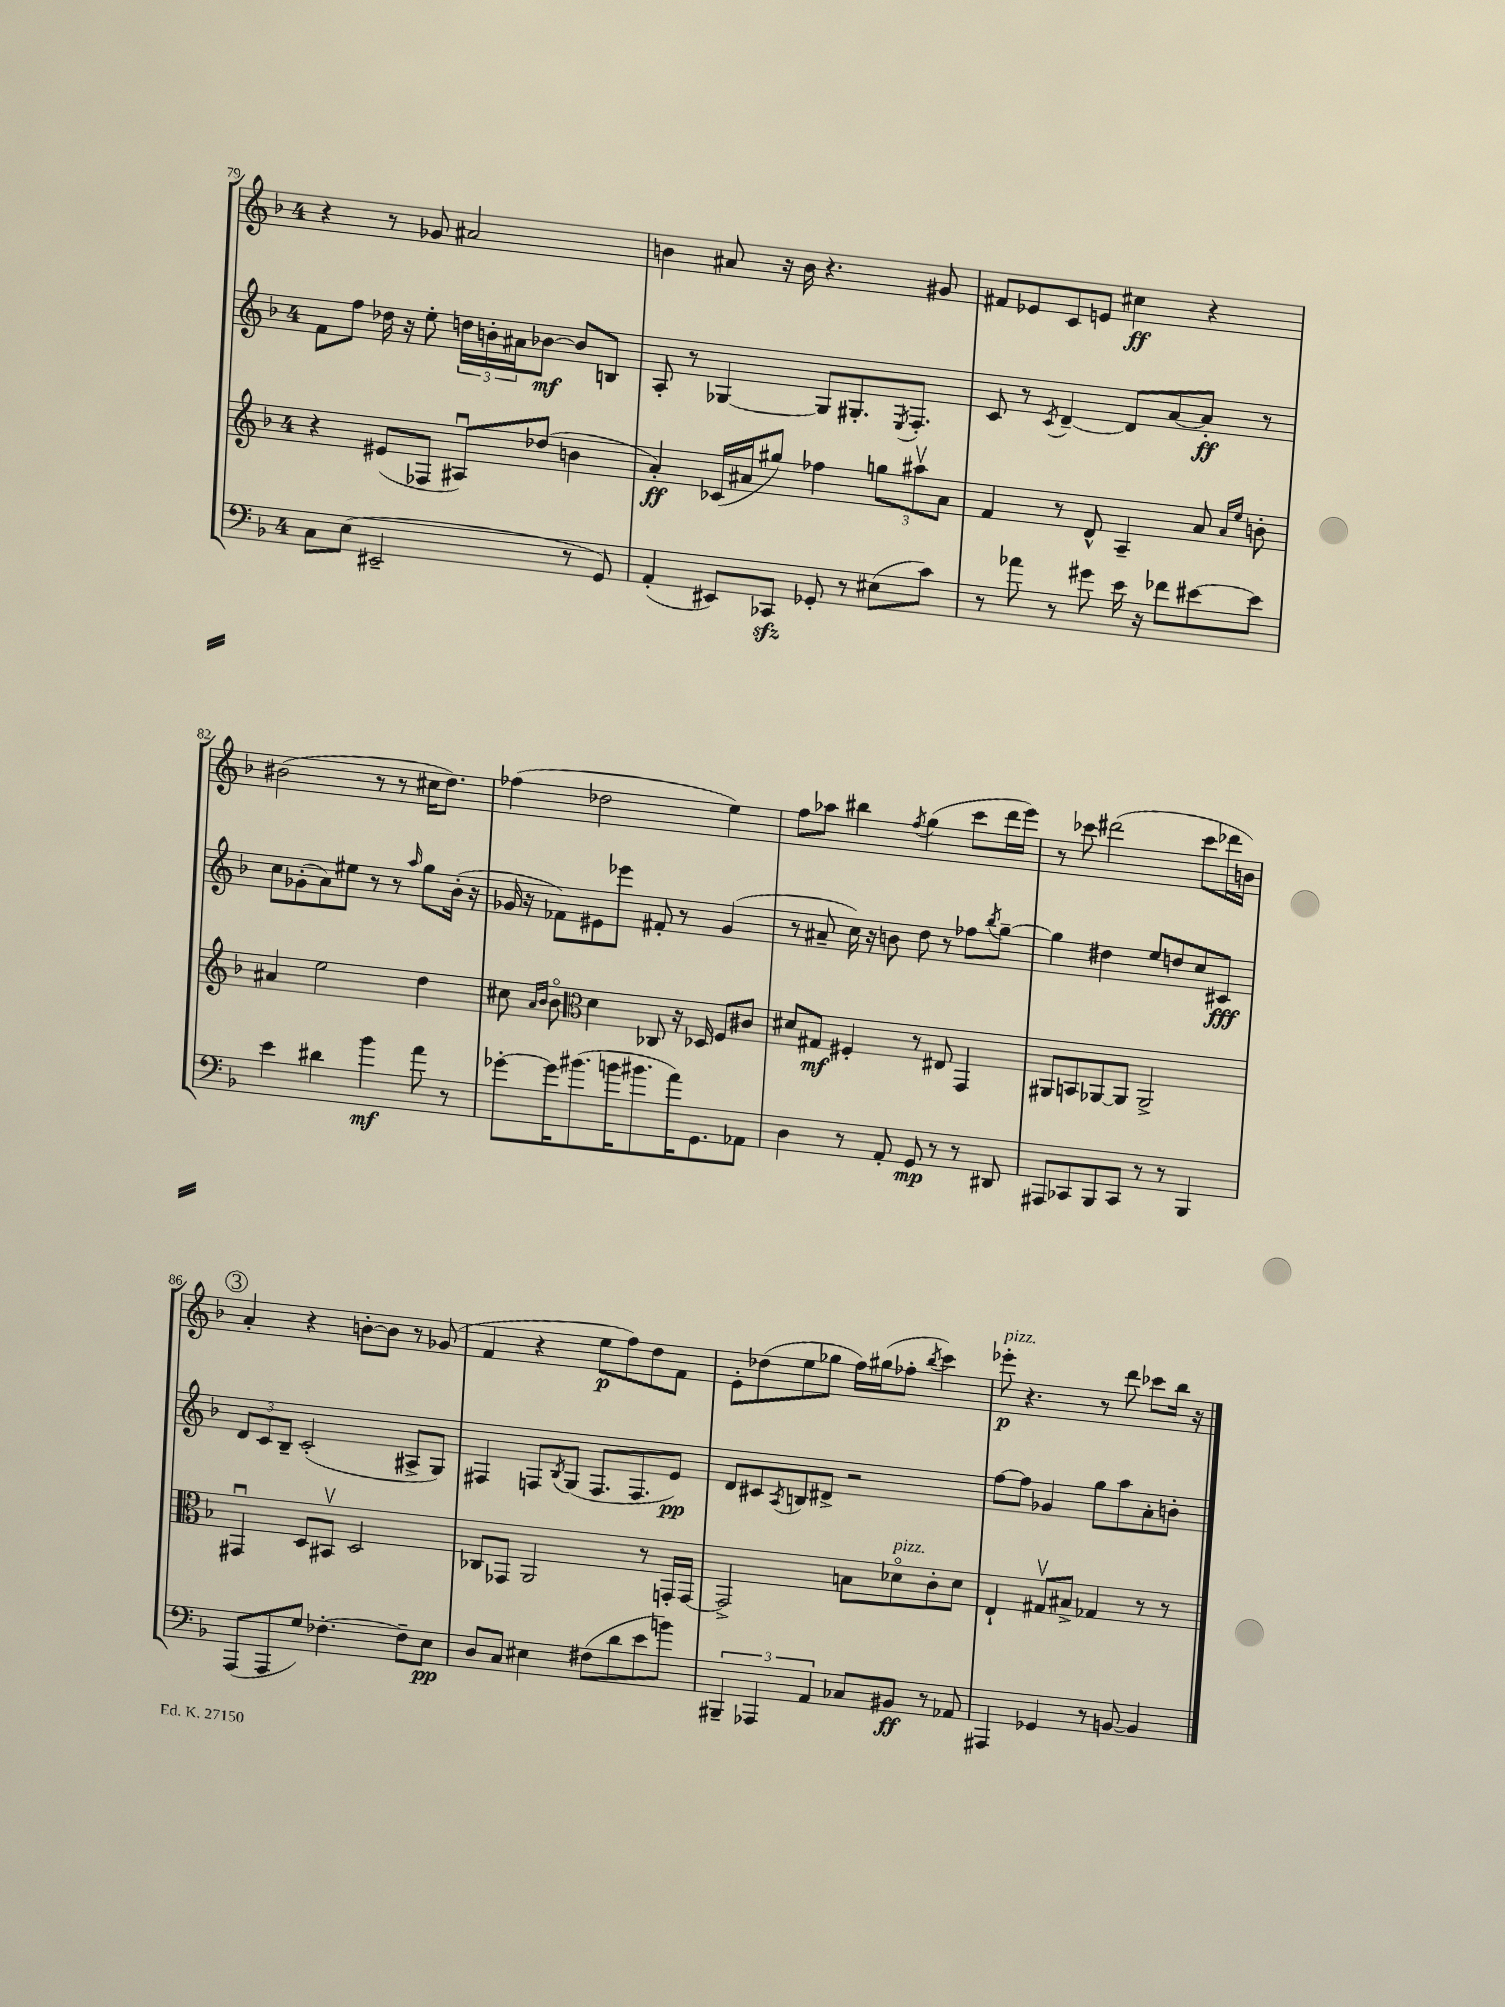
<<
\new StaffGroup <<
\new Staff = "s0" {
    \clef treble \key f \major \once \override Staff.TimeSignature.style = #'single-digit \time 4/4
    r4 r8 ges'8 ais'2 |
    b'4 ais'8 r16 b'16 r4. gis'8 |
    fis'8 ees'8 c'8 e'8 cis''4\ff r4 |
    bis'2( r8 r8 cis''16 d''8.) |
    fes''4( des''2 e''4) |
    f''8 aes''8 bis''4 \acciaccatura { f''8 } g''4( c'''8 d'''16 e'''16) |
    r8 ces'''8 dis'''2( ces'''8 des'''16 b'16) |
    \mark \markup { \circle "3" } a'4-. r4 b'8~-. b'8 r8 ges'8( |
    f'4 r4 e''8\p f''8) d''8 f'8 |
    e'8-. des''8( e''8 ges''8 f''16) gis''16( fes''8-. \acciaccatura { bes''8 } c'''4) |
    ees'''8-.\p^\markup { \italic "pizz." } r4. r8 d'''8 ces'''8 bes''16 r16 \bar "|." |
}
\new Staff = "s1" {
    \clef treble \key f \major \once \override Staff.TimeSignature.style = #'single-digit \time 4/4
    f'8 f''8 des''16 r16 e''8-. \tuplet 3/2 { d''16 b'16-. ais'16 } bes'8~\mf bes'8 b8 |
    a8-. r8 ges4~ ges8 gis8.-. \acciaccatura { e8 } f8.-. |
    c'8 r8 \acciaccatura { c'8 } d'4~-- d'8 a'8~ a'8-.\ff r8 |
    c''8 ges'8-.( a'8) eis''8 r8 r8 \grace { a''16 } g''8 bes'16-.( r16 |
    ges'16 r16 fes'8) eis'8 ees'''8 fis'8-. r8 ges'4( |
    r8 ais'8-- c''16) r16 b'8 d''8 r8 fes''8 \acciaccatura { bes''8 } g''8~-- |
    g''4 dis''4 e''8 d''8 c''8 cis'8\fff |
    \mark \markup { \circle "3" } \tuplet 3/2 { d'8 c'8 bes8-- } c'2-.( ais8-> g8) |
    fis4 f8 \acciaccatura { bes8 } g8( f8. f8. e'8\pp) |
    d'8 cis'8 \acciaccatura { a8 } b8 dis'8-> r2 |
    f''8~ f''8 ges'4 g''8 a''8 a'8-. b'8-. \bar "|." |
}
\new Staff = "s2" {
    \clef treble \key f \major \once \override Staff.TimeSignature.style = #'single-digit \time 4/4
    r4 eis'8( fes8 ais8\downbow) des''8( b'4 |
    a'4-.\ff) ces'16( ais'16 gis''8) fes''4 \tuplet 3/2 { g''8 ais''8\upbow ais'8 } |
    f'4 r8 d'8-^ a4-- a'8 \grace { a'16 e''16 } b'8-. |
    ais'4 e''2 d''4 |
    cis''8 \grace { a'16 bes'16 } bes'8\flageolet \clef alto d'4 ces8 r16 des16 f8 cis'8 |
    dis'8 gis8\mf fis4-. r8 eis8 g,4 |
    ais,8 b,8 aes,8~ aes,8 aes,2-> |
    \mark \markup { \circle "3" } gis,4\downbow d8 bis,8\upbow d2 |
    ces8 ges,8 a,2 r8 g,16-. g,16~ |
    g,2-> b8 des'8\flageolet^\markup { \italic "pizz." } c'8-. des'8 |
    e4-! gis8\upbow bis8-> ges4 r8 r8 \bar "|." |
}
\new Staff = "s3" {
    \clef bass \key f \major \once \override Staff.TimeSignature.style = #'single-digit \time 4/4
    c8 e8( eis,2-- r8 g,8) |
    a,4-.( eis,8) ces,8\sfz ges,8-. r8 eis8( c'8) |
    r8 aes'8 r8 gis'8 e'16 r16 fes'8 eis'8~ eis'8 |
    e'4 dis'4 bes'4\mf a'8 r8 |
    ges'8~-. ges'16 bis'8.( b'16 bis'8. a'16) g,8. aes,8 |
    d4 r8 a,8-. g,8\mp r8 r8 dis,8 |
    ais,,8 ces,8 bes,,8 ces,8 r8 r8 bes,,4 |
    \mark \markup { \circle "3" } a,,8( a,,8 g8) fes4.~-. fes8-- e8\pp |
    d8 c8 eis4 fis8( d'8 e'8 b'8) |
    \tuplet 3/2 { bis,,4-- aes,,4 a,4 } ces8 bis,8\ff r8 aes,8 |
    ais,,4 ges,4 r8 b,8~ b,4 \bar "|." |
}
>>
>>
\layout { \context { \Score currentBarNumber = #79 } }
